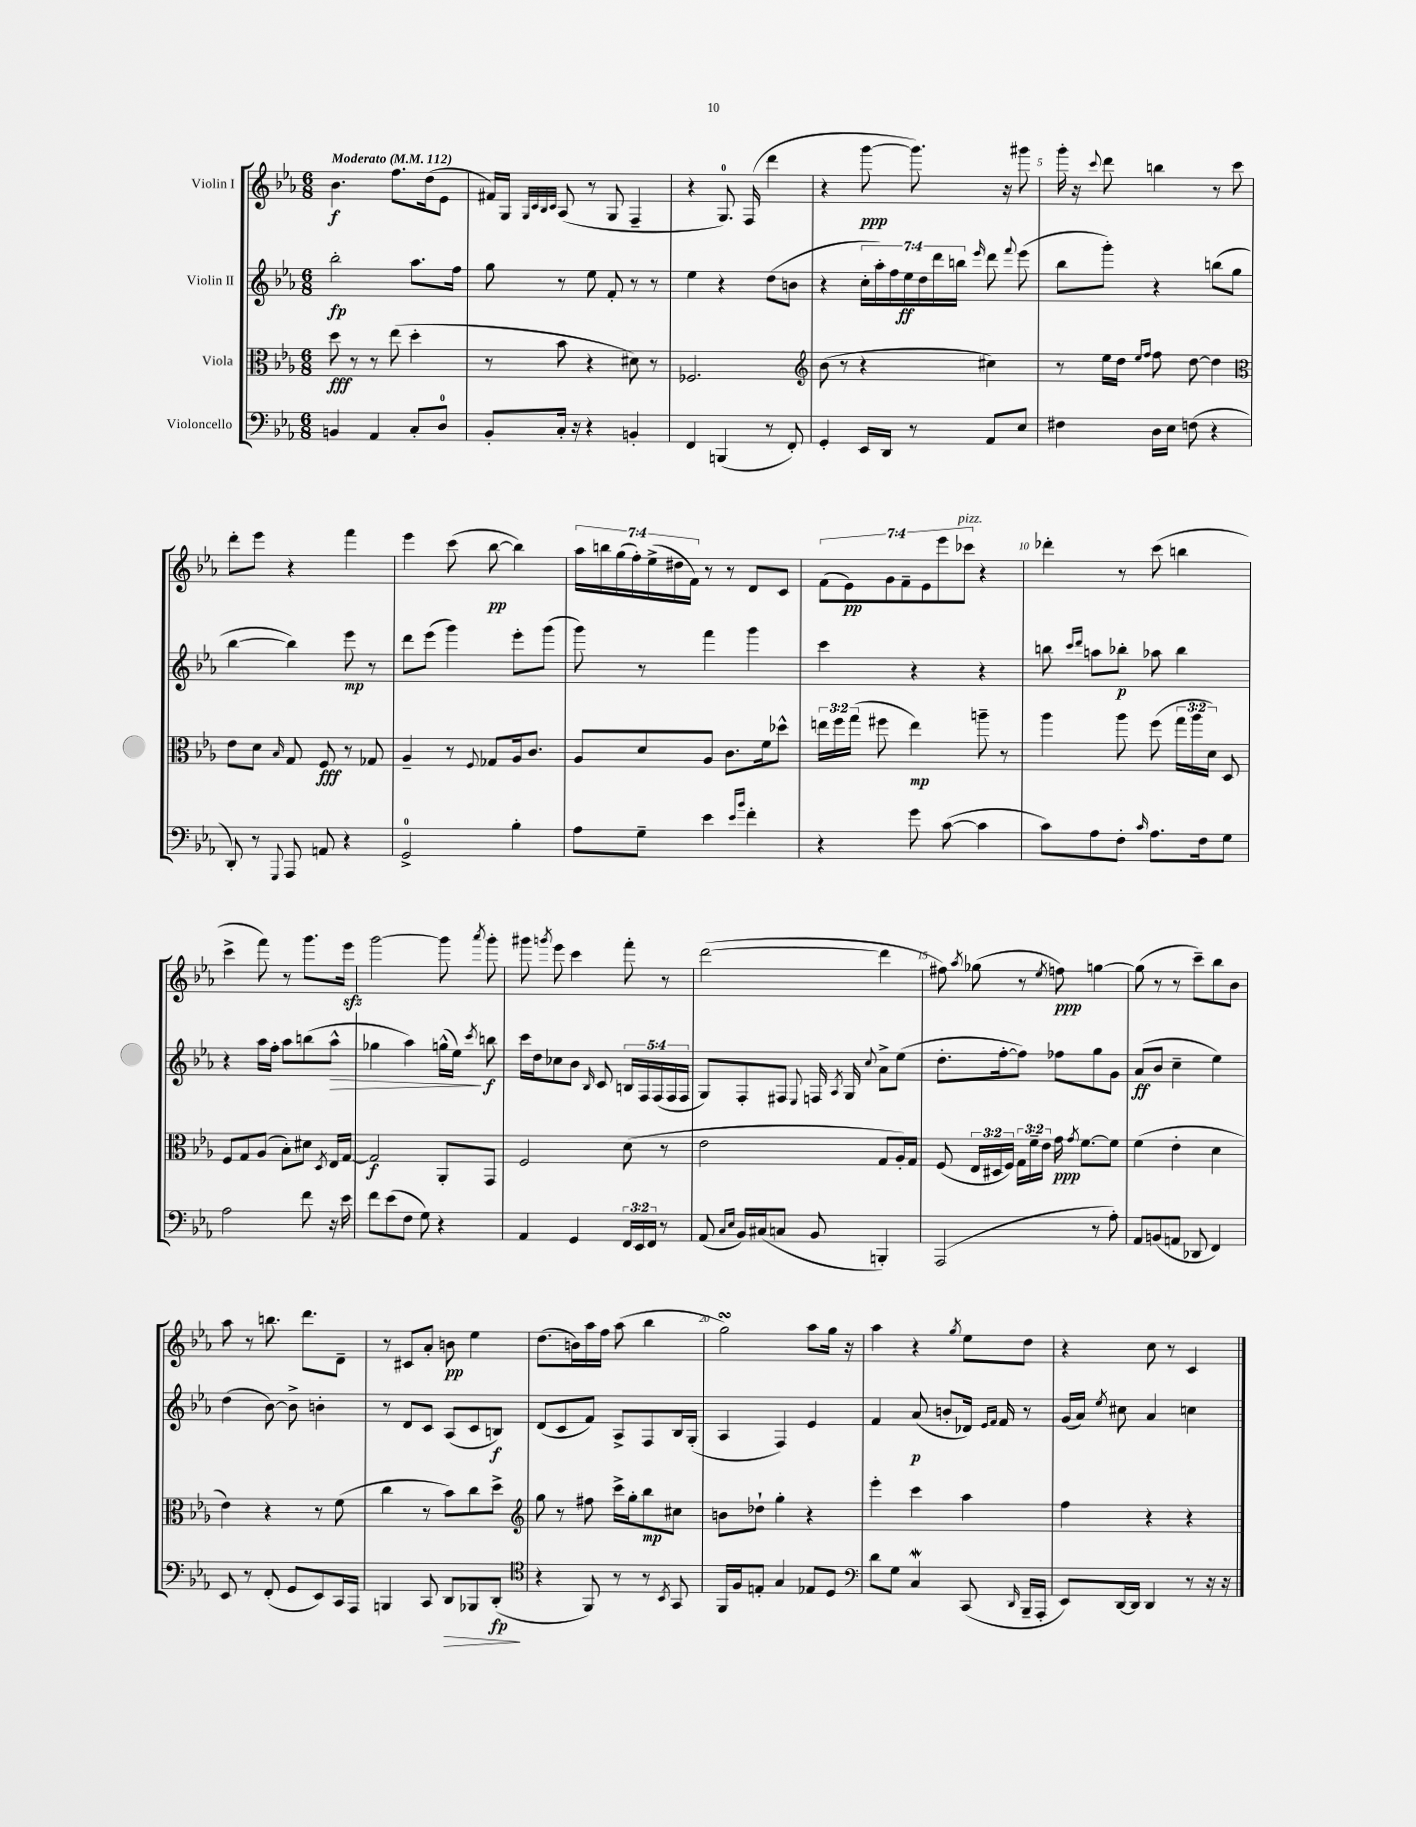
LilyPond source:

<<
\new StaffGroup <<
\new Staff = "s0" \with { instrumentName = "Violin I" } {
    \clef treble \key ees \major \numericTimeSignature \time 6/8 \override Staff.TupletNumber.text = #tuplet-number::calc-fraction-text \tempo "Moderato" 4 = 112
    \autoBeamOff bes'4.\f f''8.[ d''16( ees'8] |
    fis'16[) g16] \grace { g32[ c'32 bes32 c'32] } aes8( r8 g8 f4-- |
    r4 g8.-0) f16( d'''4 |
    r4 g'''8~\ppp g'''8.) r16 gis'''8 |
    g'''16-. r16 \appoggiatura { c'''8 } d'''8 b''4 r8 c'''8 |
    d'''8[-. ees'''8] r4 f'''4 |
    ees'''4 c'''8( bes''8~\pp bes''4) |
    \tuplet 7/4 { aes''16[ b''16 g''16( f''16-.) ees''16->( dis''16 f'16]) } r8 r8 d'8[ c'8] |
    \tuplet 7/4 { f'8[( ees'8\pp) g'8 f'8-- ees'8 ees'''8 ces'''8]^\markup { \italic "pizz." } } r4 |
    des'''4-. r8 c'''8( b''4 |
    c'''4-> f'''8) r8 g'''8.[ ees'''16]\sfz |
    g'''2~ g'''8 \acciaccatura { aes'''8 } g'''8-. |
    gis'''8 \acciaccatura { g'''8 } ees'''8 c'''4 f'''8-. r8 |
    d'''2~( d'''4 |
    fis''8) \acciaccatura { aes''8 } ges''8( r8 \acciaccatura { ees''8 } f''8\ppp) g''4~ |
    g''8( r8 r8 c'''8[--) bes''8 bes'8] |
    aes''8 r8 b''8. d'''8.[ d'8]-- |
    r8 cis'8[ aes'8]-. b'8\pp ees''4 |
    d''8.[( b'16) aes''16 f''16] aes''8( bes''4 |
    g''2\turn) aes''8[ g''16] r16 |
    aes''4 r4 \acciaccatura { g''8 } ees''8[ d''8] |
    r4 c''8 r8 c'4 \bar "|." |
}
\new Staff = "s1" \with { instrumentName = "Violin II" } {
    \clef treble \key ees \major \numericTimeSignature \time 6/8 \override Staff.TupletNumber.text = #tuplet-number::calc-fraction-text
    \autoBeamOff bes''2-.\fp aes''8.[ f''16] |
    g''8 r8 ees''8 f'8-. r8 r8 |
    ees''4 r4 d''8[( b'8] |
    r4 \tuplet 7/4 { c''16[-. aes''16-.) f''16 ees''16\ff d''16 d'''16 b''16] } \grace { ees'''16 } d'''8 \appoggiatura { f'''8 } ees'''8( |
    bes''8[ g'''8]-.) r4 b''8[( g''8] |
    bes''4~ bes''4) ees'''8\mp r8 |
    d'''8[ ees'''8]( g'''4) ees'''8[-. g'''8]( |
    g'''8) r8 f'''4 g'''4 |
    c'''4 r4 r4 |
    b''8 \grace { c'''16[ d'''16] } a''8[ bes''8]-.\p aes''8 bes''4 |
    r4 aes''16[ f''16]-. aes''8[ b''8( aes''8]-^\> |
    ges''4 aes''4) g''16[-^( ees''16]\!) \acciaccatura { c'''8 } b''8\f |
    c'''16[ d''16 ces''8 bes'8] \grace { bes16 } c'8 \tuplet 5/4 { b16[ f16 f16( f16 f16] } |
    g8[) f8-. fis8] \appoggiatura { ees8 } f16 \acciaccatura { aes8 } g16 \appoggiatura { c''8 } aes'8[-> ees''8]( |
    d''8.[-. f''16~-. f''8]) fes''8[ g''8 g'8] |
    aes'8[\ff( bes'8] c''4-- ees''4) |
    d''4( bes'8~) bes'8-> b'4-. |
    r8 d'8[ c'8] aes8[( c'8 b8]\f) |
    d'8[( c'8 f'8]) aes8[-> f8 bes16 g16]-.( |
    aes4 f4) ees'4 |
    f'4 aes'8\p( b'8[-. des'16]) \grace { ees'16[ f'16] } f'16 r8 |
    g'16[( aes'16]) \acciaccatura { ees''8 } cis''8 aes'4 c''4 \bar "|." |
}
\new Staff = "s2" \with { instrumentName = "Viola" } {
    \clef alto \key ees \major \numericTimeSignature \time 6/8 \override Staff.TupletNumber.text = #tuplet-number::calc-fraction-text
    \autoBeamOff d''8\fff r8 r8 ees''8( d''4-. |
    r8 bes'8 r4 dis'8) r8 |
    fes2. |
    \clef treble bes'8( r8 r4 cis''4) |
    r8 ees''16[ d''16] \grace { ees''16[ f''16] } f''8 d''8~ d''4 |
    \clef alto ees'8[ d'8] \grace { bes16 } g8 f8\fff r8 ges8 |
    aes4-- r8 \appoggiatura { f8 } ges8[ aes16 c'8.] |
    aes8[ d'8 aes8] c'8.[ f'16 des''8]-^ |
    \tuplet 3/2 { e''16[ f''16 g''16]( } fis''8 e''4\mp) a''8-- r8 |
    aes''4 aes''8 f''8( \tuplet 3/2 { g''16[ aes''16 d'16]) } d8 |
    f8[ g8 aes8]( bes8[-.) dis'8] \acciaccatura { d8 } ees16[ g16]~ |
    g2\f aes,8[-. g,8] |
    f2 d'8( r8 |
    ees'2 g8[ aes16-.) g16] |
    f8( \tuplet 3/2 { ees16[ dis16 f16]) } \tuplet 3/2 { g16[ f'16-- ees'16] } g'16\ppp \acciaccatura { g'8 } f'8.[~ f'8] |
    f'4( ees'4-. d'4 |
    ees'4) r4 r8 f'8( |
    c''4 r8 bes'8[) c''8 d''8]-> |
    \clef treble g''8 r8 fis''8 c'''16[-> g''16-. bes''8\mp cis''8] |
    b'8[ des''8]-! g''4-. r4 |
    ees'''4-. c'''4 aes''4 |
    f''4 r4 r4 \bar "|." |
}
\new Staff = "s3" \with { instrumentName = "Violoncello" } {
    \clef bass \key ees \major \numericTimeSignature \time 6/8 \override Staff.TupletNumber.text = #tuplet-number::calc-fraction-text
    \autoBeamOff b,4 aes,4 c8[-. d8]-0 |
    bes,8[-. c16]-. r16 r4 b,4-. |
    f,4 b,,4( r8 f,8-.) |
    g,4-. ees,16[ d,16] r8 aes,8[ ees8] |
    fis4 d16[ ees16] f8( r4 |
    d,8-.) r8 \appoggiatura { g,,8 } aes,,8 a,8 r4 |
    g,2-0-> bes4-. |
    aes8[ g8]-- ees'4 \grace { ees'16[ bes'16] } f'4-. |
    r4 g'8 c'8~( c'4 |
    c'8[) aes8 f8]-. \grace { c'16 } aes8.[ f16 g8] |
    aes2 f'8 r16 ees'16 |
    f'8[ ees'8( f8] g8) r4 |
    aes,4 g,4 \tuplet 3/2 { f,16[ ees,16 f,16] } r8 |
    aes,8( \grace { c16[ ees16] } bes,16[) cis16( c8] bes,8 b,,4-.) |
    aes,,2( r8 aes8-.) |
    aes,8[ b,8( a,8] des,8 f,4) |
    ees,8 r8 f,8-.( g,8[ ees,8) c,16 aes,,16] |
    b,,4 c,8 d,8[\> bes,,8 d,8]-.\fp\!( |
    \clef tenor r4 f,8) r8 r8 \acciaccatura { bes,8 } g,8 |
    f,16[ f16 e8]-. g4 ees8[ d8] |
    \clef bass d'8[ g8] c4\mordent c,8( \grace { d,16 } bes,,16[-- aes,,16]-. |
    ees,8[) d,16~ d,16] d,4 r8 r16 r16 \bar "|." |
}
>>
>>
\layout { \context { \Score \override BarNumber.break-visibility = ##(#f #t #t) barNumberVisibility = #(every-nth-bar-number-visible 5) } }
